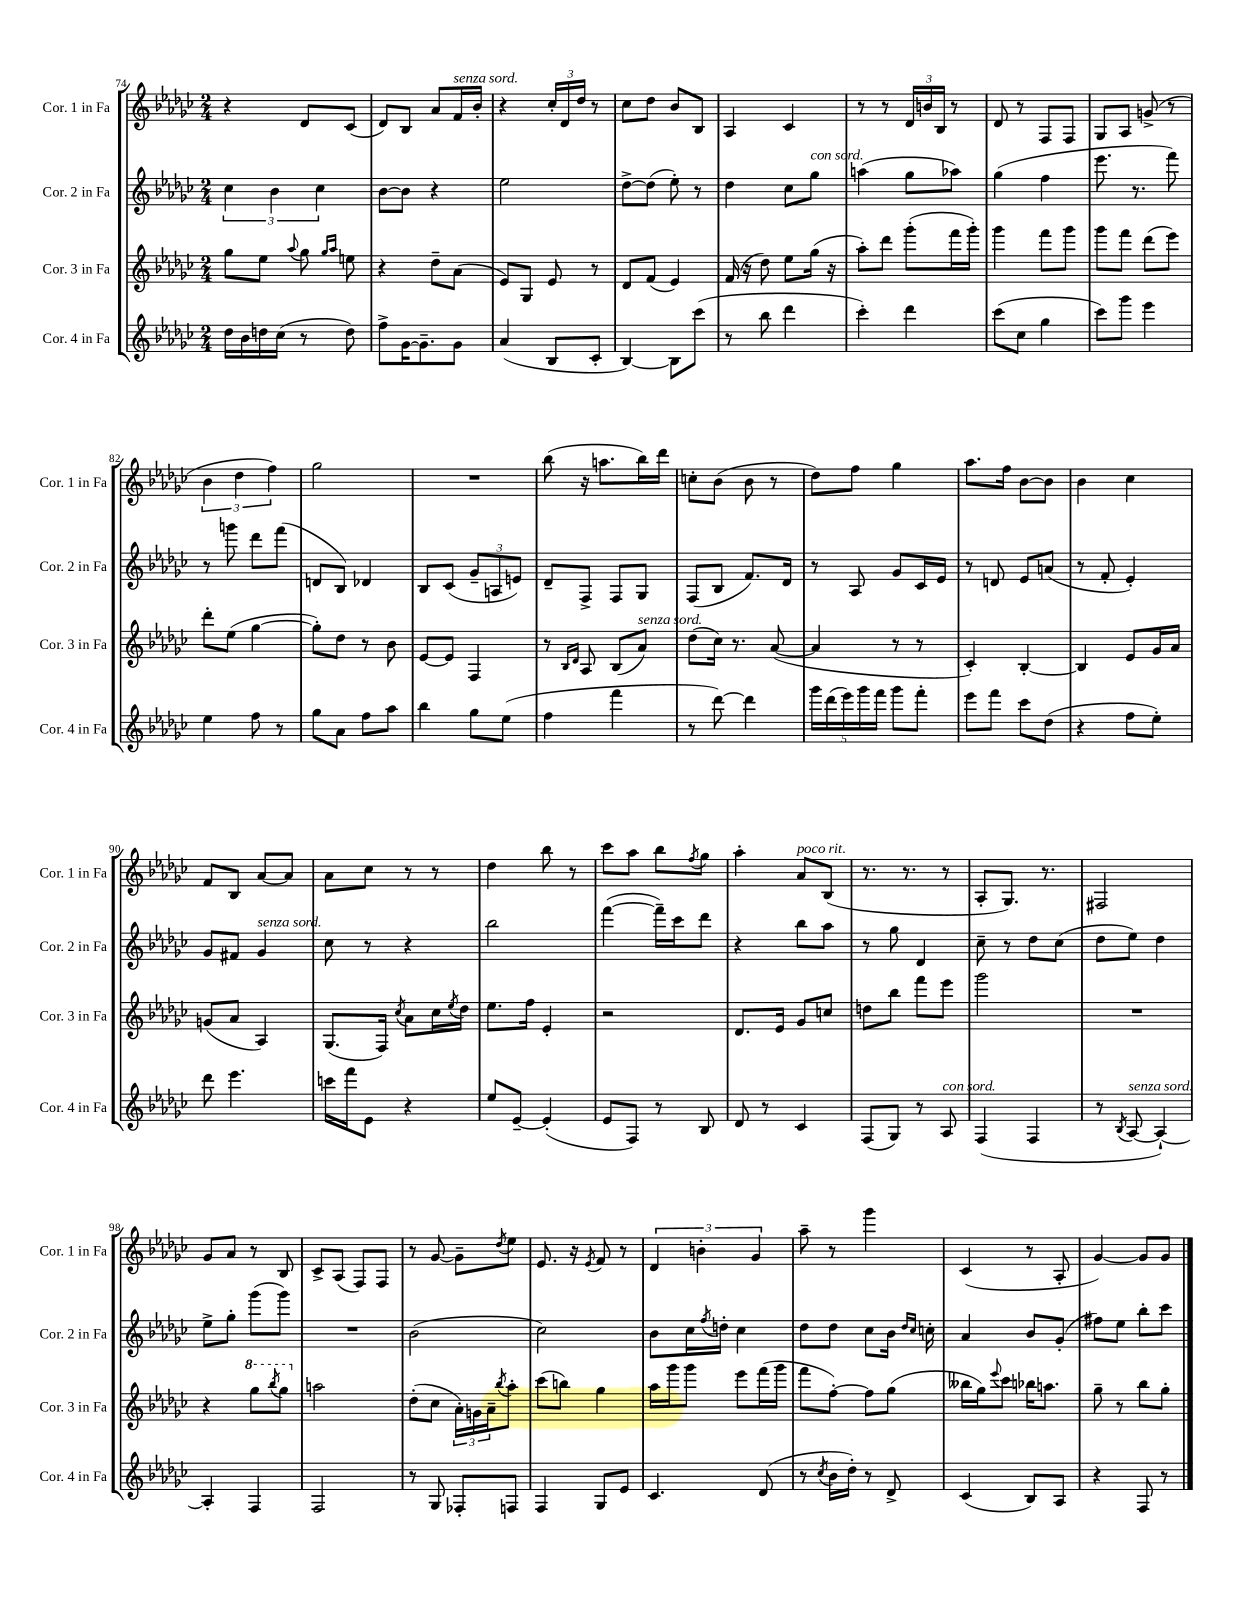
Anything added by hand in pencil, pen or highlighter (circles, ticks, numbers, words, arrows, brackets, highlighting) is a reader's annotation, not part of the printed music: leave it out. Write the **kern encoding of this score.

**kern	**kern	**kern	**kern
*staff4	*staff3	*staff2	*staff1
*clefG2	*clefG2	*clefG2	*clefG2
*k[b-e-a-d-g-c-]	*k[b-e-a-d-g-c-]	*k[b-e-a-d-g-c-]	*k[b-e-a-d-g-c-]
*M2/4	*M2/4	*M2/4	*M2/4
16dd-	8gg-	6cc-	4r
16b-	.	.	.
16dd	8ee-	.	.
.	.	6b-	.
(16cc-	.	.	.
.	8qqaa-	.	.
8r	8gg-	.	8d-
.	.	6cc-	.
.	16qqgg-	.	.
.	16qqaa-	.	.
8dd)	8ee	.	(8c-
=	=	=	=
8ff^	4r	[8b-	8d-)
[16g-	.	8b-]	8B-
8.g-~]	.	.	.
.	8dd-~	4r	8a-
8g-	(8a-	.	16f
.	.	.	16b-'
=	=	=	=
(4a-	8e-)	2ee-	4r
.	8G-	.	.
8B-	8e-	.	24cc-'
.	.	.	24d-
.	.	.	24dd-
8c-'	8r	.	8r
=	=	=	=
[4B-)	8d-	[8dd-^	8cc-
.	(8f	(8dd-]	8dd-
8B-]	4e-)	8ee-')	8b-
(8ccc-	.	8r	8B-
=	=	=	=
8r	(16f	4dd-	4A-
.	16r	.	.
8bb-	8dd-)	.	.
4ddd-	8ee-	8cc-	4c-
.	(16gg-	8gg-	.
.	16r	.	.
=	=	=	=
4ccc-')	8aa-')	(4aa	8r
.	8ddd-	.	8r
4ddd-	(8ggg-'	8gg-	24d-
.	.	.	24b
.	.	.	24B-
.	16fff	8aa-)	8r
.	16ggg-')	.	.
=	=	=	=
(8ccc-	4ggg-	(4gg-	8d-
8cc-	.	.	8r
4gg-	8fff	4ff	8F
.	8ggg-	.	8F
=	=	=	=
8ccc-)	8ggg-	8.eee-	8G-
8ggg-	8fff	.	8A-
.	.	8.r	.
4eee-	(8ddd-	.	(8g^
.	8eee-)	8fff)	8r
=	=	=	=
4ee-	8ddd-'	8r	6b-
.	(8ee-	8ggg	.
.	.	.	6dd-
8ff	[4gg-	8ddd-	.
.	.	.	6ff)
8r	.	(8fff	.
=	=	=	=
8gg-	8gg-'])	8d	2gg-
8a-	8dd-	8B-)	.
8ff	8r	4d-	.
8aa-	8b-	.	.
=	=	=	=
4bb-	[8e-	8B-	2r
.	8e-]	(8c-	.
8gg-	4F	12g-~	.
.	.	12A	.
(8ee-	.	.	.
.	.	12e)	.
=	=	=	=
4ff	8r	8d-~	(8bb-
.	16qqB-	.	.
.	16qqd-	.	.
.	8A-	8F^	16r
.	.	.	8.aa
4fff	(8B-	8F	.
.	8a-)	8G-	16bb-)
.	.	.	16ddd-
=	=	=	=
8r	(8dd-	(8F	8cc'
[8ddd-)	16cc-)	8B-	(8b-
.	8.r	.	.
4ddd-]	.	8.f)	8b-
.	([8a-	.	8r
.	.	16d-	.
=	=	=	=
20ggg-	4a-]	8r	8dd-)
(20ddd-	.	.	.
20eee-)	.	.	.
.	.	8A-	8ff
20ggg-	.	.	.
20fff	.	.	.
8ggg-	8r	8g-	4gg-
8fff'	8r	16c-	.
.	.	16e-	.
=	=	=	=
8eee-	4c-')	8r	8.aa-
8fff	.	8d	.
.	.	.	16ff
8ccc-	[4B-'	8e-	[8b-
(8dd-	.	(8a	8b-]
=	=	=	=
4r	4B-]	8r	4b-
.	.	8f'	.
8ff	8e-	4e-')	4cc-
8ee-')	16g-	.	.
.	16a-	.	.
=	=	=	=
8ddd-	(8g	8g-	8f
4.eee-	8a-	8f#	8B-
.	4A-)	4g-	[8a-
.	.	.	8a-]
=	=	=	=
16ccc	(8.G-	8cc-	8a-
16fff	.	.	.
8e-	.	8r	8cc-
.	16F)	.	.
.	8qcc-	.	.
4r	8a-	4r	8r
.	16cc-	.	8r
.	8qee-	.	.
.	16dd-	.	.
=	=	=	=
8ee-	8.ee-	2bb-	4dd-
[8e-~	.	.	.
.	16ff	.	.
(4e-']	4e-'	.	8bb-
.	.	.	8r
=	=	=	=
8e-	2r	([4fff	8ccc-
8F)	.	.	8aa-
8r	.	16fff~])	8bb-
.	.	16ccc-	.
.	.	.	8qff
8B-	.	8ddd-	8gg-
=	=	=	=
8d-	8.d-	4r	4aa-'
8r	.	.	.
.	16e-	.	.
4c-	8g-	8bb-	8a-
.	8cc	8aa-	(8B-
=	=	=	=
(8F	8dd	8r	8.r
8G-)	8bb-	8gg-	.
.	.	.	8.r
8r	8fff	4d-	.
8A-	8eee-	.	8r
=	=	=	=
(4F	2ggg-	8cc-~	8A-'
.	.	8r	8.G-)
4F	.	8dd-	.
.	.	.	8.r
.	.	(8cc-	.
=	=	=	=
8r	2r	8dd-	2F#
8qB-	.	.	.
[8A-	.	8ee-)	.
4A-`_)	.	4dd-	.
=	=	=	=
4A-']	4r	8ee-^	8g-
.	.	8gg-'	8a-
4F	8ggg-	(8ggg-	8r
.	8qbbb-	.	.
.	8ggg-	8ggg-)	8B-
=	=	=	=
2F	2aa	2r	8c-^
.	.	.	(8A-
.	.	.	8F)
.	.	.	8F
=	=	=	=
8r	(8dd-'	(2b-	8r
8G-	8cc-	.	[8g-
8F-'	24a-')	.	8g-~]
.	24g	.	.
.	24a-~	.	.
.	8qbb-	.	8qdd-
8F	8aa-'	.	8ee-
=	=	=	=
4F	(8ccc-	2cc-)	8.e-
.	8bb)	.	.
.	.	.	16r
.	.	.	8qe-
8G-	4gg-	.	8f
8e-	.	.	8r
=	=	=	=
4.c-	16aa-	8b-	6d-
.	16ggg-	.	.
.	8ggg-	16cc-	.
.	.	.	6b'
.	.	8qff	.
.	.	16dd'	.
.	8eee-	4cc-	.
.	.	.	6g-
(8d-	(16fff	.	.
.	16ggg-	.	.
=	=	=	=
8r	8fff	8dd-	8aa-~
8qcc-	.	.	.
16b-	[8ff')	8dd-	8r
16dd-')	.	.	.
8r	8ff]	8cc-	4ggg-
8d-^	(8gg-	16b-	.
.	.	16qqdd-	.
.	.	16qqcc-	.
.	.	16cc'	.
=	=	=	=
(4c-	16bb--	4a-	(4c-
.	16gg-)	.	.
.	8qqeee-	.	.
.	8ccc-	.	.
8B-)	16bb-	8b-	8r
.	8.aa	.	.
8A-	.	(8g-'	8A-'
=	=	=	=
4r	8gg-~	8ff#)	[4g-)
.	8r	8ee-	.
8F	8bb-	8bb-'	8g-]
8r	8gg-'	8ccc-	8g-
==	==	==	==
*-	*-	*-	*-
